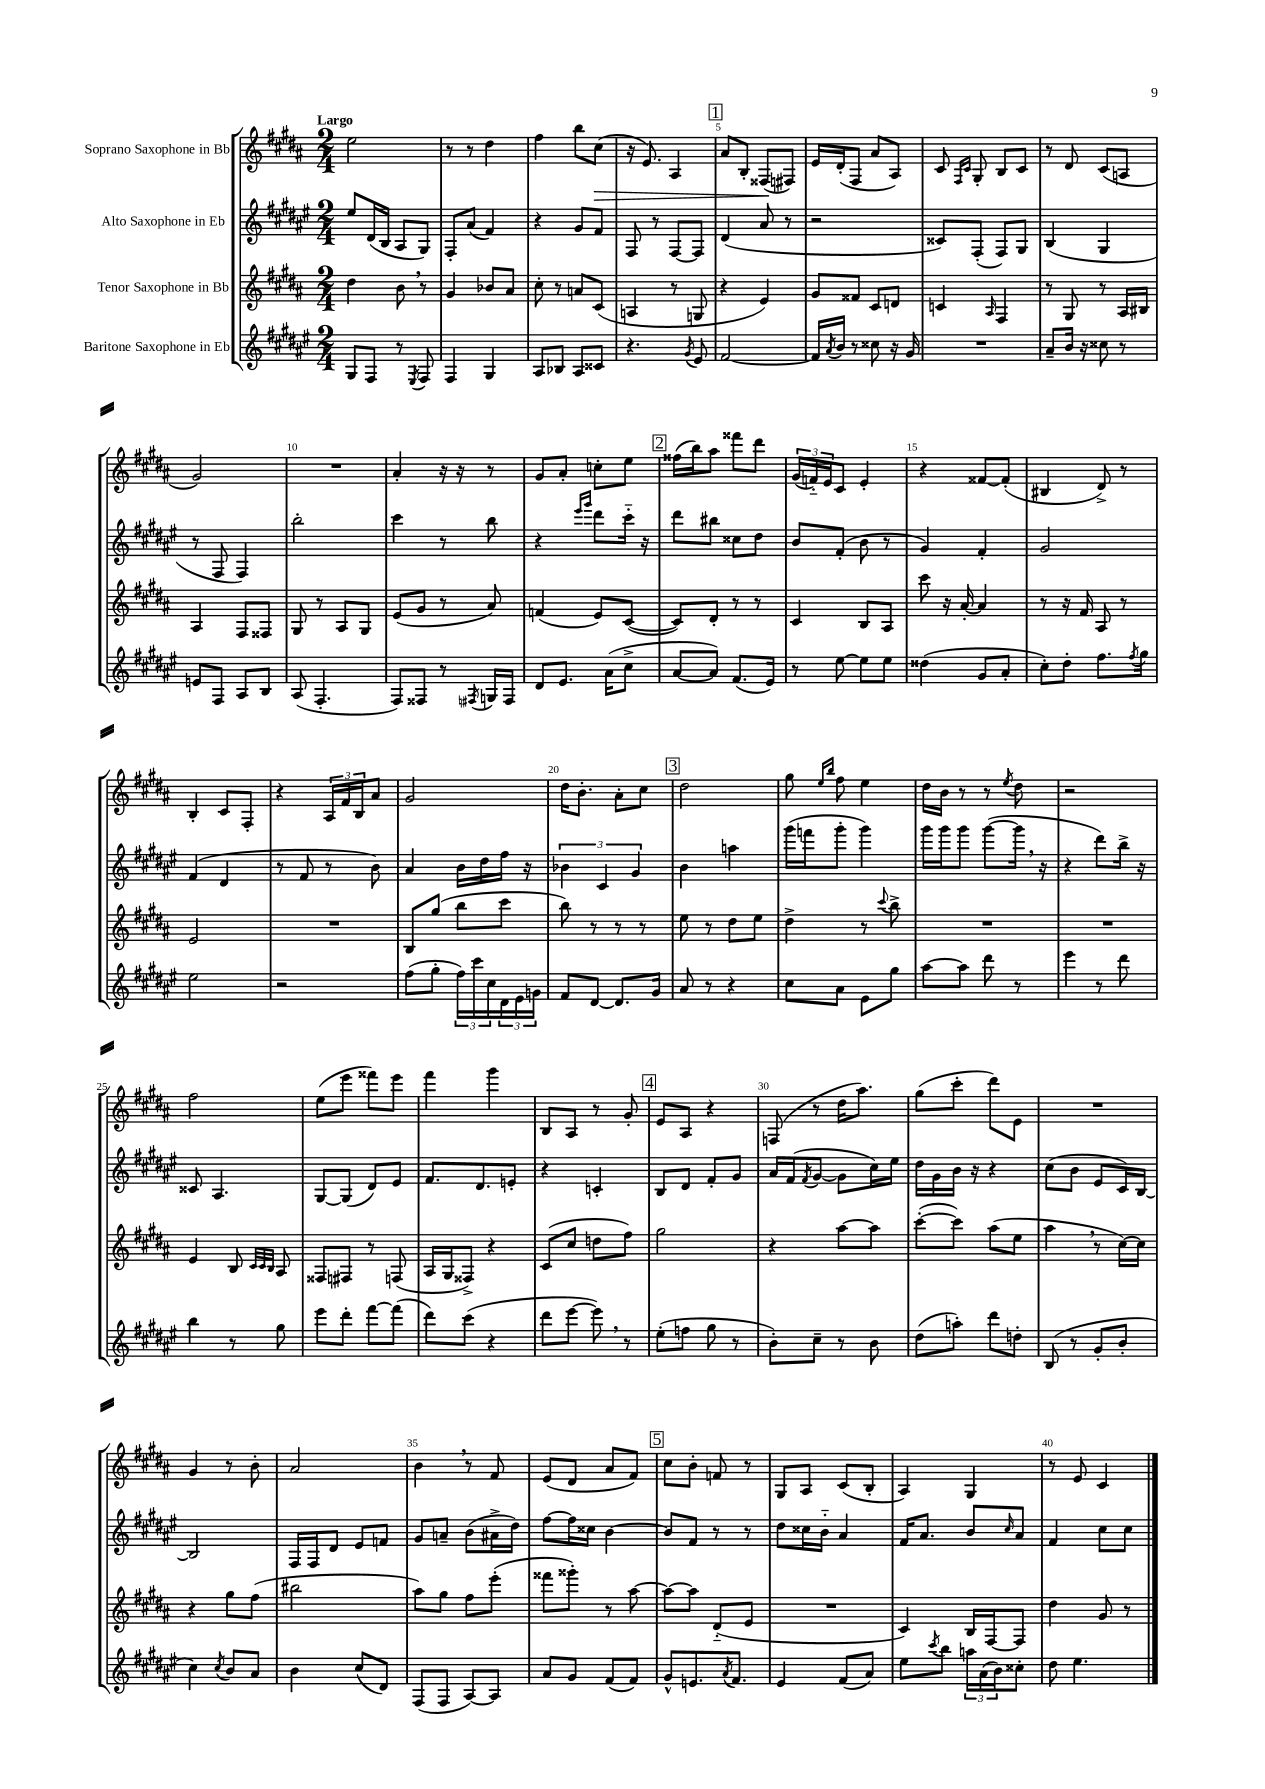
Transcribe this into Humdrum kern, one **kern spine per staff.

**kern	**kern	**kern	**kern	**dynam
*part4	*part3	*part2	*part1	*part1
*staff4	*staff3	*staff2	*staff1	*staff1
*I"Baritone Saxophone in Eb	*I"Tenor Saxophone in Bb	*I"Alto Saxophone in Eb	*I"Soprano Saxophone in Bb	*
*clefG2	*clefG2	*clefG2	*clefG2	*
*k[f#c#g#d#a#e#]	*k[f#c#g#d#a#]	*k[f#c#g#d#a#e#]	*k[f#c#g#d#a#]	*
*M2/4	*M2/4	*M2/4	*M2/4	*
=1	=1	=1	=1	=1
!	!	!	!LO:TX:a:B:t=Largo	!
8G#/L	4dd#\	8ee#/L	2ee\	.
8F#/J	.	(16d#/L	.	.
.	.	16B/JJ	.	.
8r	8b,\	8A#/L	.	.
8qE#/	.	.	.	.
8F#/	8r	8G#/J)	.	.
=2	=2	=2	=2	=2
4F#/	4g#/	8F#'/L	8r	.
.	.	(8a#/J	8r	.
4G#/	8b-X/L	4f#/)	4dd#\	.
.	8a#/J	.	.	.
=3	=3	=3	=3	=3
8A#/L	8cc#'\	4r	4ff#\	.
8B-X/J	8r	.	.	.
8A#/L	8an/L	8g#/L	8bb\L	.
!	!	!	!	!LO:HP:b
8c##X/J	(8c#/J	8f#/J	(8cc#\J	>
=4	=4	=4	=4	=4
4.r	4An/	8F#/	16r	.
.	.	.	8.e/)	.
.	.	8r	.	.
.	8r	[8F#/L	4A#/	.
8qg#/	.	.	.	.
8e#/	8Gn/	8F#/J]	.	.
!!LO:REH:place=s1:t=1
=5	=5	=5	=5	=5
[2f#/	4r	(4d#/	8a#/L	.
.	.	.	8B'/J	.
.	4e/)	8a#/	(8F##X/L	.
.	.	8r	8F#X/J)	]
=6	=6	=6	=6	=6
16f#/LL]	8g#/L	2r	16e/LL	.
8qa#/	.	.	.	.
16b/JJ	.	.	(16d#'/J	.
8r	8f##X/J	.	8F#/J	.
8cc##X\	8c#/L	.	8a#/L	.
16r	8dn/J	.	8A#/J)	.
16g#/	.	.	.	.
=7	=7	=7	=7	=7
2r	4cn/	8c##X/L)	8c#/	.
.	.	.	16qqF#/LL	.
.	.	.	16qqc#/JJ	.
.	.	(8F#'/J	8G#'/	.
.	16qqA#/	.	.	.
.	4F#/	8F#/L)	8B/L	.
.	.	8G#/J	8c#/J	.
=8	=8	=8	=8	=8
8a#~/L	8r	(4B/	8r	.
16b/Jk	8G#/	.	8d#/	.
16r	.	.	.	.
8cc##X\	8r	4G#/	(8c#/L	.
8r	16A#/LL	.	8An/J	.
.	16B#X/JJ	.	.	.
!!LO:LB:g=z
=9	=9	=9	=9	=9
8en/L	4A#/	8r	2g#/)	.
8F#/J	.	8F#/	.	.
8A#/L	8F#/L	4F#/)	.	.
8B/J	8F##X/J	.	.	.
=10	=10	=10	=10	=10
(8A#/	8G#/	2bb'\	2r	.
4.F#'/	8r	.	.	.
.	8A#/L	.	.	.
.	8G#/J	.	.	.
=11	=11	=11	=11	=11
8F#/L)	(8e/L	4ccc#\	4a#'/	.
8F##X/J	8g#/J	.	.	.
8r	8r	8r	16r	.
.	.	.	16r	.
8qF#X/	.	.	.	.
16Gn/LL	8a#/)	8bb\	8r	.
16F#/JJ	.	.	.	.
=12	=12	=12	=12	=12
8d#/L	(4fn/	4r	8g#/L	.
8.e#/J	.	.	8a#'/J	.
.	.	16qqeee#/LL	.	.
.	.	16qqggg#/JJ	.	.
.	8e/L)	8ddd#\L	8ccn'\L	.
(16a#\KL	.	.	.	.
8cc#^\J	([8c#/J	16ccc#\Jk	8ee\J	.
.	.	16r	.	.
!!LO:REH:place=s1:t=2
=13	=13	=13	=13	=13
[8a#/L	8c#/L])	8ddd#\L	(16ff##X\LL	.
.	.	.	16bb\J)	.
8a#/J])	8d#'/J	8bb#X\J	8aa#\J	.
(8.f#/L	8r	8cc##X\L	8fff##X\L	.
.	8r	8dd#\J	8ddd#\J	.
16e#/Jk)	.	.	.	.
=14	=14	=14	=14	=14
8r	4c#/	8b/L	(24g#/LL	.
.	.	.	24fn/)	.
.	.	.	24e/J	.
[8ee#\	.	(8f#'/J	8c#/J	.
8ee#\L]	8B/L	8b\	4e'/	.
8ee#\J	8A#/J	8r	.	.
=15	=15	=15	=15	=15
(4dd##X\	8ccc#\	4g#/)	4r	.
.	16r	.	.	.
.	[16a#'/	.	.	.
8g#/L	4a#/]	4f#'/	[8f##X/L	.
8a#'/J	.	.	(8f##'/J]	.
=16	=16	=16	=16	=16
8cc#'\L)	8r	2g#/	4B#X/	.
8dd#'\J	16r	.	.	.
.	16f#/	.	.	.
8.ff#\L	8A#/	.	8d#^/)	.
.	8r	.	8r	.
8qff#/	.	.	.	.
16gg#\Jk	.	.	.	.
!!LO:LB:g=z
=17	=17	=17	=17	=17
2ee#\	2e/	(4f#/	4B'/	.
.	.	4d#/	8c#/L	.
.	.	.	8F#'/J	.
=18	=18	=18	=18	=18
2r	2r	8r	4r	.
.	.	8f#/	.	.
.	.	8r	24A#/LL	.
.	.	.	24f#/	.
.	.	.	24B/J	.
.	.	8b\)	8a#/J	.
=19	=19	=19	=19	=19
(8ff#\L	8B/L	4a#/	2g#/	.
8gg#'\J	(8gg#/J	.	.	.
24ff#\LL)	8bb\L	16b\LL	.	.
24ccc#\	.	.	.	.
.	.	16dd#\	.	.
24cc#\	.	.	.	.
24d#\	8ccc#\J	16ff#\JJ	.	.
24e#\	.	.	.	.
.	.	16r	.	.
24gn\JJ	.	.	.	.
=20	=20	=20	=20	=20
8f#/L	8bb\)	6b-X\	16dd#\KL	.
.	.	.	8.b'\J	.
[8d#/J	8r	.	.	.
.	.	6c#/	.	.
8.d#/L]	8r	.	8a#'\L	.
.	.	6g#/	.	.
.	8r	.	8cc#\J	.
16g#/Jk	.	.	.	.
!!LO:REH:place=s1:t=3
=21	=21	=21	=21	=21
8a#/	8ee\	4b\	2dd#\	.
8r	8r	.	.	.
4r	8dd#\L	4aan\	.	.
.	8ee\J	.	.	.
=22	=22	=22	=22	=22
8cc#\L	4dd#^\	(16ggg#\LL	8gg#\	.
.	.	16fffn\J	.	.
.	.	.	16qqee/LL	.
.	.	.	16qqbb/JJ	.
8a#\J	.	8ggg#'\J	8ff#\	.
8e#\L	8r	4ggg#\)	4ee\	.
.	8qqccc#/	.	.	.
8gg#\J	8bb^\	.	.	.
=23	=23	=23	=23	=23
[8aa#\L	2r	16ggg#\LL	16dd#\LL	.
.	.	16ggg#\J	16b\JJ	.
8aa#\J]	.	8ggg#\J	8r	.
8ddd#\	.	([8ggg#\L	8r	.
.	.	.	8qee/	.
8r	.	16ggg#,\Jk]	8dd#\	.
.	.	16r	.	.
=24	=24	=24	=24	=24
4eee#\	2r	4r	2r	.
8r	.	8ddd#\L)	.	.
8ddd#\	.	16bb^\Jk	.	.
.	.	16r	.	.
!!LO:LB:g=z
=25	=25	=25	=25	=25
4bb\	4e/	8c##X/	2ff#\	.
.	.	4.A#/	.	.
8r	8B/	.	.	.
.	32qqc#/LLL	.	.	.
.	32qqc#/	.	.	.
.	32qqB/JJJ	.	.	.
8gg#\	8A#/	.	.	.
=26	=26	=26	=26	=26
8eee#\L	8F##X/L	[8G#/L	(8ee\L	.
8ddd#'\J	8F#X/J	(8G#/J]	8eee\J	.
[8fff#\L	8r	8d#/L)	8fff##X\L)	.
(8fff#\J]	(8Fn/	8e#/J	8eee\J	.
=27	=27	=27	=27	=27
8ddd#\L)	16A#/LL	8.f#/L	4fff#\	.
.	16G#/J	.	.	.
(8ccc#\J	8F##X^/J)	.	.	.
.	.	8.d#/	.	.
4r	4r	.	4ggg#\	.
.	.	8en'/J	.	.
=28	=28	=28	=28	=28
8ddd#\L	(8c#/L	4r	8B/L	.
[8eee#\J	8cc#/J	.	8A#/J	.
8eee#,\])	8ddn\L	4cn'/	8r	.
8r	8ff#\J)	.	8g#'/	.
!!LO:REH:place=s1:t=4
=29	=29	=29	=29	=29
(8ee#'\L	2gg#\	8B/L	8e/L	.
8ffn\J	.	8d#/J	8A#/J	.
8gg#\	.	8f#'/L	4r	.
8r	.	8g#/J	.	.
=30	=30	=30	=30	=30
8b'\L)	4r	16a#/LL	(8Fn/	.
.	.	(16f#/J	.	.
.	.	8qf#/	.	.
8cc#~\J	.	[8g#/J	8r	.
8r	[8aa#\L	8g#\L]	16dd#\KL	.
.	.	.	8.aa#\J)	.
8b\	8aa#\J]	16cc#\L)	.	.
.	.	16ee#\JJ	.	.
=31	=31	=31	=31	=31
(8dd#\L	([8ccc#'\L	16dd#\LL	(8gg#\L	.
.	.	16g#\	.	.
8aan'\J)	8ccc#\J])	16b\JJ	8ccc#'\J	.
.	.	16r	.	.
8ddd#\L	(8aa#\L	4r	8ddd#\L)	.
8ddn'\J	8ee\J	.	8e\J	.
=32	=32	=32	=32	=32
(8B/	4aa#,\	(8cc#\L	2r	.
8r	.	8b\J	.	.
8g#'/L	8r	8e#/L	.	.
8b'/J	[16cc#\LL)	16c#/L)	.	.
.	16cc#\JJ]	[16B/JJ	.	.
!!LO:LB:g=z
=33	=33	=33	=33	=33
4cc#\)	4r	2B/]	4g#/	.
8qcc#/	.	.	.	.
8b/L	8gg#\L	.	8r	.
8a#/J	(8ff#\J	.	8b'\	.
=34	=34	=34	=34	=34
4b\	2bb#X\	16F#/LL	2a#/	.
.	.	16F#/J	.	.
.	.	8d#/J	.	.
(8cc#/L	.	8e#/L	.	.
8d#/J)	.	8fn/J	.	.
=35	=35	=35	=35	=35
(8F#/L	8aa#\L)	8g#/L	4b,\	.
8F#/J	8gg#\J	8an~/J	.	.
[8A#/L)	8ff#\L	(8b\L	8r	.
8A#/J]	(8eee'\J	16a#X^\L	8f#/	.
.	.	16dd#\JJ)	.	.
=36	=36	=36	=36	=36
8a#/L	8fff##X\L	[8ff#\L	(8e/L	.
8g#/J	8ggg##X'\J)	16ff#\L]	8d#/J	.
.	.	16cc##X\JJ	.	.
(8f#/L	8r	[4b\	8a#/L	.
8f#/J)	[8aa#\	.	8f#/J)	.
!!LO:REH:place=s1:t=5
=37	=37	=37	=37	=37
8g#^^/L	8aa#\L_	8b/L]	8cc#\L	.
8.en/	8aa#\J]	8f#/J	8b'\J	.
.	(8d#/L	8r	8fn/	.
8qa#/	.	.	.	.
8.f#/J	.	.	.	.
.	8e/J	8r	8r	.
=38	=38	=38	=38	=38
4e#/	2r	8dd#\L	8G#/L	.
.	.	16cc##X\L	8A#/J	.
.	.	16b\JJ	.	.
(8f#/L	.	4a#/	(8c#/L	.
8a#/J)	.	.	8B'/J	.
=39	=39	=39	=39	=39
8ee#\L	4c#/)	16f#/KL	4A#/)	.
.	.	8.a#/J	.	.
8qccc#/	.	.	.	.
8bb\J	.	.	.	.
24aan\LL	16B/LL	8b/L	4G#/	.
(24a#\	.	.	.	.
.	[16F#/J	.	.	.
24b\J)	.	.	.	.
.	.	16qqcc#/	.	.
8cc##X'\J	8F#/J]	8a#/J	.	.
=40	=40	=40	=40	=40
8dd#\	4dd#\	4f#/	8r	.
4.ee#\	.	.	8e/	.
.	8g#/	8cc#\L	4c#/	.
.	8r	8cc#\J	.	.
==	==	==	==	==
*-	*-	*-	*-	*-
